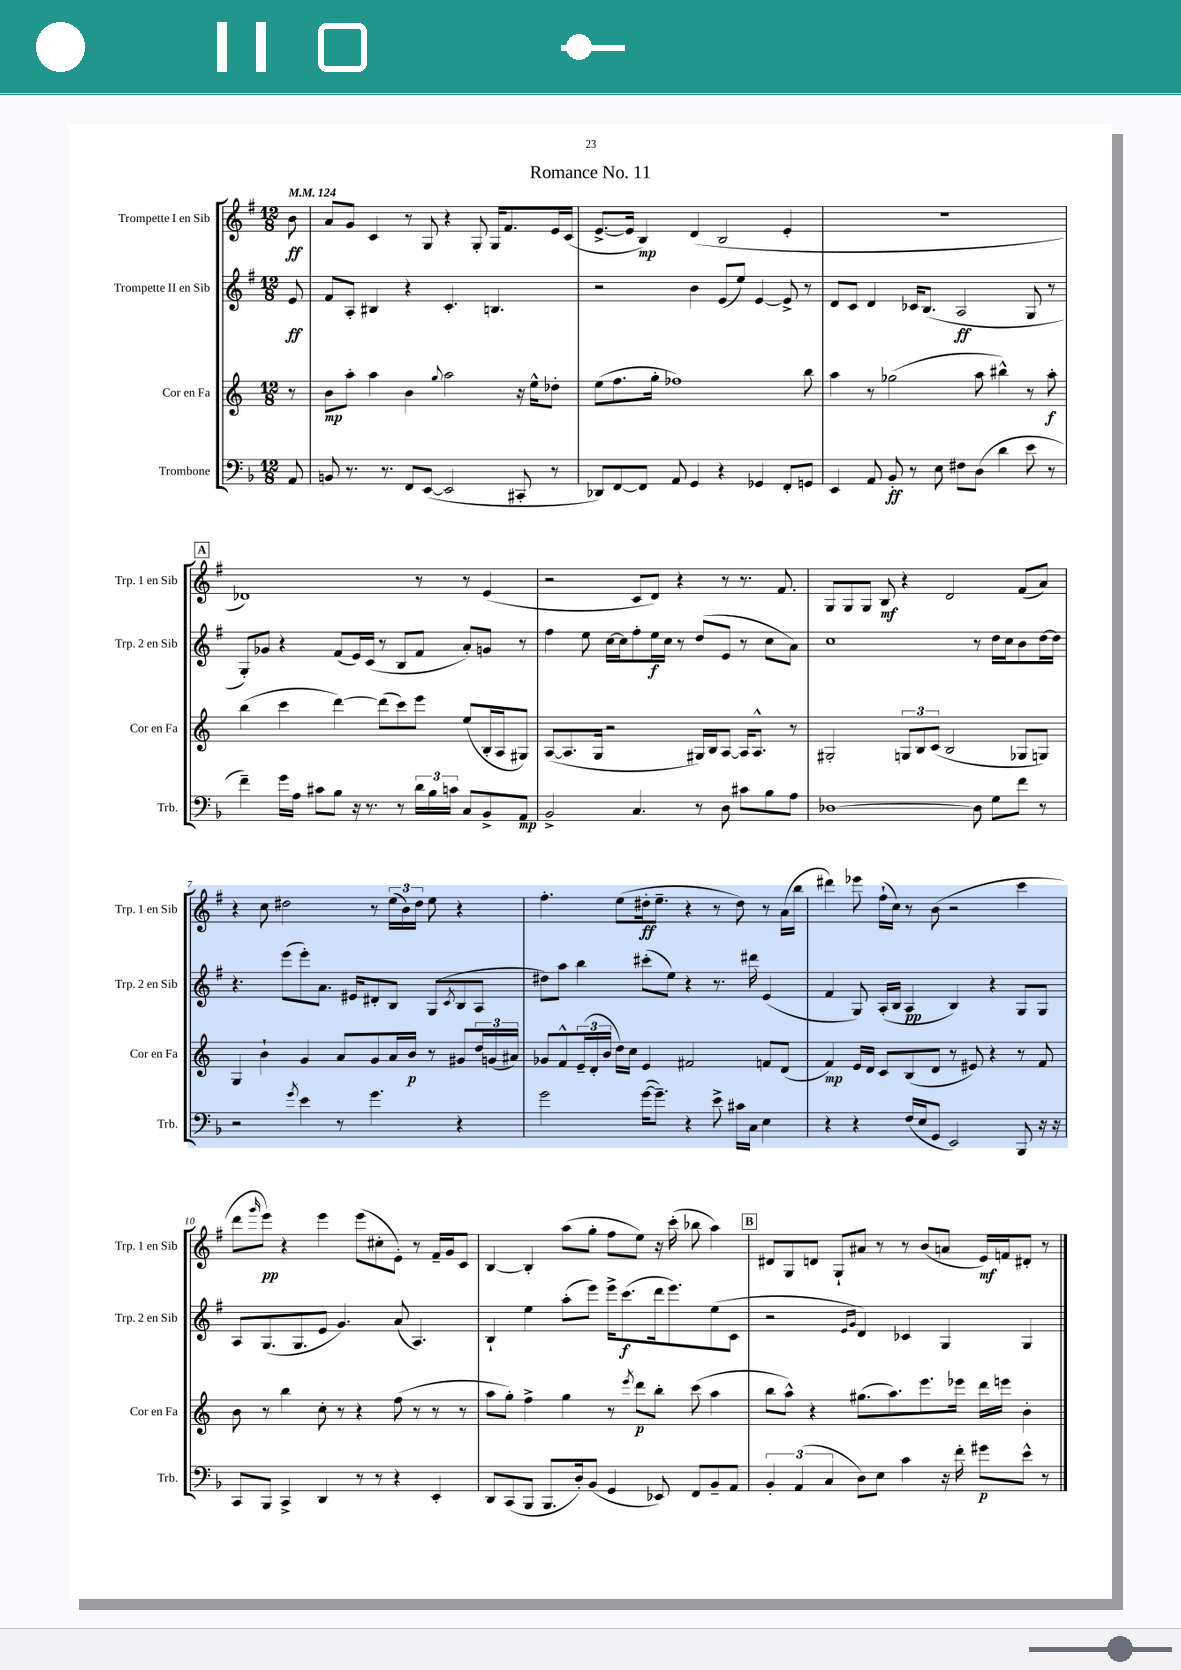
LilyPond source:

\header { title = "Romance No. 11" }
<<
\new StaffGroup <<
\new Staff = "s0" \with { instrumentName = "Trompette I en Sib" shortInstrumentName = "Trp. 1 en Sib" } {
    \clef treble \key g \major \numericTimeSignature \time 12/8 \partial 8 \tempo 4 = 124
    b'8\ff |
    a'8 g'8 c'4 r8 g8 r4 g8-. g16 fis'8. e'16 c'16( |
    e'8.~-> e'16 b4\mp) d'4( b2 e'4-. |
    R1. |
    \mark \markup { \box "A" } des'1) r8 r8 e'4( |
    r2 c'8 d'8) r4 r8 r8. fis'8. |
    g8 g8 g8 b8\mf r4 d'2 fis'8( a'8) |
    r4 c''8 dis''2 r8 \tuplet 3/2 { e''16( b'16) dis''16 } e''8 r4 |
    fis''4.-. e''8( dis''16-.\ff e''8.-- r4 r8 dis''8) r8 a'16( b''16 |
    dis'''4) ees'''8 fis''16-!( c''16) r8 b'8( r2 c'''4 |
    d'''8 \grace { g'''16 } e'''8\pp) r4 e'''4 e'''8( cis''8-. e'8-.) r8 fis'16-- g'16 c'8 |
    b4~ b4-. a''8( g''8-. fis''8 e''8) r16 c'''16-.( bes''8 a''4) |
    \mark \markup { \box "B" } dis'8 g8 d'8 g8-! ais'8 r8 r8 b'8( a'8 e'16\mf) f'16 dis'8-. r8 \bar "|." |
}
\new Staff = "s1" \with { instrumentName = "Trompette II en Sib" shortInstrumentName = "Trp. 2 en Sib" } {
    \clef treble \key g \major \numericTimeSignature \time 12/8 \partial 8
    e'8\ff |
    fis'8 a8-. bis4 r4 c'4.-. b4. |
    r2 b'4 e'8( e''8) e'4~ e'8-> r8 |
    d'8 c'8 d'4 ces'16 b8.( a2\ff g8 r8 |
    \mark \markup { \box "A" } g8-.) ges'8 r4 fis'8( e'16) c'16( r8 b8 fis'8 a'8-.) g'8 r8 |
    fis''4 e''8 c''16~ c''16 fis''8-. e''16\f c''16 r8 d''8( e'8 r8 c''8 a'8) |
    c''1 r8 d''16 c''16 b'8 d''16~ d''16 |
    r4. e'''8( e'''8-.) a'8. eis'16 dis'8-. b8 g8( \acciaccatura { c'8 } b8 a8 |
    dis''8) a''8 b''4 cis'''8-.( e''8) r4 r8. dis'''16 e'4( |
    fis'4 g8) a16-.( b16 a4\pp b4) r4 g8 g8 |
    a8 g8.( g8. e'8 g'4.) a'8( a4.) |
    b4-! e''4 a''8-.( e'''8) e'''16-> c'''8.\f( d'''16 e'''8.) e''8( c'8 |
    \mark \markup { \box "B" } r2 \grace { e'16 g'16 } d'4) ces'4 g4 g4 \bar "|." |
}
\new Staff = "s2" \with { instrumentName = "Cor en Fa" shortInstrumentName = "Cor en Fa" } {
    \clef treble \key c \major \numericTimeSignature \time 12/8 \partial 8
    r8 |
    b'8\mp a''8-. a''4 b'4 \appoggiatura { g''8 } a''2 r16 e''16-^ des''8-. |
    e''8( f''8. g''16-. fes''1) b''8 |
    a''4 r8 ges''2( a''8 bis''4-^) r8 a''8-.\f |
    \mark \markup { \box "A" } b''4( c'''4 d'''4~) d'''8( c'''8) e'''8 e''8( b16-. a16 gis8) |
    a8~( a8. g16 r2 gis16) b16 a8~ a16 a8.-^ r8 |
    gis2-. \tuplet 3/2 { g8 b8 c'8( } b2 ges8 g8) |
    g4 b'4-! g'4 a'8 g'8 a'16 b'16\p r8 gis'8 \tuplet 3/2 { d''16 g'16( ais'16) } |
    ges'8 f'8-^ \tuplet 3/2 { e'16--( d'16-. b'16 } d''16) c''16 e'4 fis'2 f'8 d'8( |
    f'4\mp) e'16 d'16 c'8 b8( d'8 r8 eis'8) r4 r8 f'8 |
    b'8 r8 b''4 c''8-. r8 r4 f''8( r8 r8 r8 |
    a''8 g''8-.) f''4-> g''4 r8 \acciaccatura { e'''8 } d'''8\p b''8-. c'''8( a''4 |
    \mark \markup { \box "B" } b''8 a''8-^) r4 gis''8.( a''8.) e'''8. ees'''16 d'''16 e'''16 b'4-. \bar "|." |
}
\new Staff = "s3" \with { instrumentName = "Trombone" shortInstrumentName = "Trb." } {
    \clef bass \key f \major \numericTimeSignature \time 12/8 \partial 8
    a,8 |
    b,8 r8. r8. f,8 e,8~( e,2 cis,8-. r8 |
    des,8) f,8~ f,8 a,8 g,4 r4 ges,4 f,8-. g,8 |
    e,4 a,8 bes,8-.\ff r8 e8 fis8 d8( d'4 e'8 r8 |
    \mark \markup { \box "A" } f'4--) g'16 a16 cis'8 bes8 r16 r8. r8 \tuplet 3/2 { d'16 bes16 c'16 } c8 bes,8-> a,8\mp |
    bes,2-> c4. r8 d8 cis'8 bes8 a8 |
    des1~ des8 g8 f'8 r8 |
    r2 \acciaccatura { g'8 } e'4 r8 g'4. r4 |
    g'2 g'16~( g'8.--) r4 e'8-> cis'16 c16 e4 |
    r4 r4 f16( e16 g,8 e,2) bes,,8 r16 r16 |
    c,8 bes,,8 c,4-> d,4 r8 r8 r4 e,4-. |
    d,8 c,8( bes,,8 bes,,8. d16-.) bes,8( g,4 ees,8) f,8 bes,8-- a,8 |
    \mark \markup { \box "B" } \tuplet 3/2 { bes,4-. a,4( c4 } d8) e8 c'4 r16 f'16-. gis'8\p e'8-^ r8 \bar "|." |
}
>>
>>
